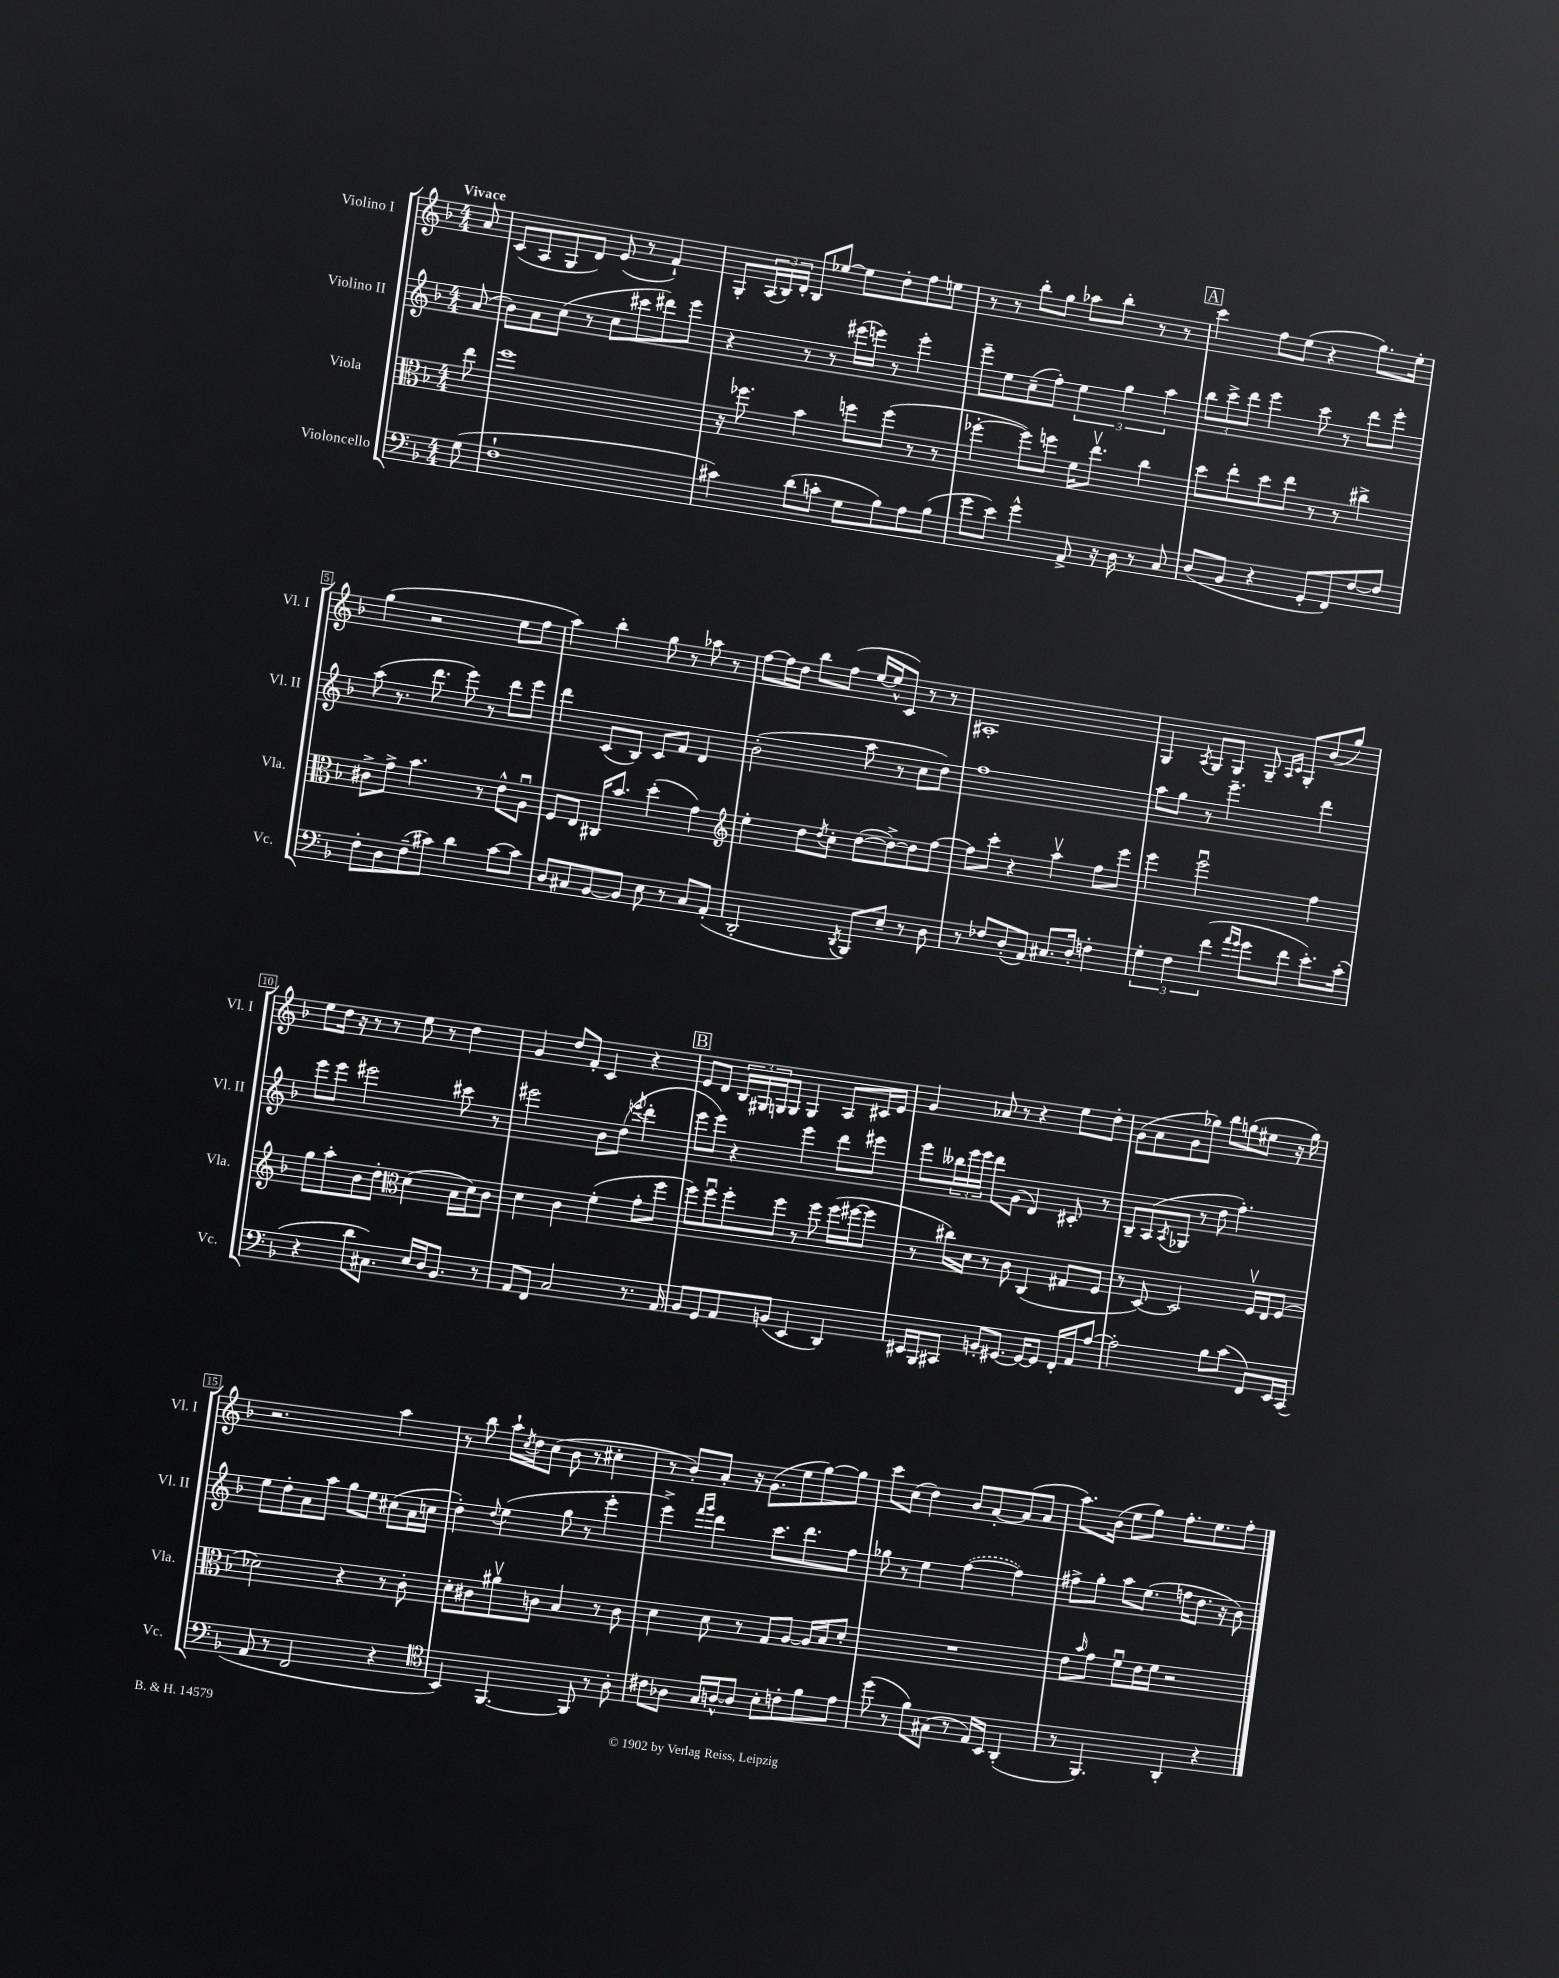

**kern	**kern	**kern	**kern
*part4	*part3	*part2	*part1
*staff4	*staff3	*staff2	*staff1
*I"Violoncello	*I"Viola	*I"Violino II	*I"Violino I
*I'Vc.	*I'Vla.	*I'Vl. II	*I'Vl. I
*clefF4	*clefC3	*clefG2	*clefG2
*k[b-]	*k[b-]	*k[b-]	*k[b-]
*M4/4	*M4/4	*M4/4	*M4/4
=	=	=	=
!	!	!	!LO:TX:a:B:t=Vivace
(8G\	8ee\	(8a/	8a/
=1	=1	=1	=1
1F`	1ff	8b-\L)	(8c/L
.	.	8a\	8A/
.	.	(8cc\J	8G/
.	.	8r	8d/J)
.	.	8cc\L	(8e/
.	.	8ccc#X\	8r
.	.	8ddd#X\)	4f`/)
.	.	8eee\J	.
=2	=2	=2	=2
4c#X\)	16r	4r	8G'/L
.	8.ff-X\	.	.
.	.	.	(24A/L
.	.	.	24B-/)
.	.	.	24d'/JJ
(8d\L	4b-\	8r	8B-/L
8cn'\J	.	8r	[8ee-X/J
8G\L	8ffn\L	(16eee#X\LL	8ee-\L]
.	.	16eeen\JJ)	.
8B-\)	(8ff\J	8r	8dd'\
8A\	8r	4eee'\	8ff\
(8B-\J	8r	.	8een\J
=3	=3	=3	=3
8g\L	[4ff-X'\	8eee~\L	8r
8e\J)	.	8ee\	8r
4g^^\	8ff-\L])	(8cc~\	8bb-'\L
.	8ffn\J	8ff'\J)	8gg\J
8AA^/	16f\KL	6ee\	8aa-X\L
.	8.eev\J	.	.
16r	.	.	8bb-'\J
.	.	6gg\	.
16D\	.	.	.
8r	4cc\	.	8r
.	.	6aa\	.
8C/	.	.	8r
!!LO:REH:place=s1:t=A
=4	=4	=4	=4
(8D/L	8dd\L	12bb-\L	4ccc\
.	.	12ccc^\	.
8BB-/J	8ee'\	.	.
.	.	12ddd\J	.
4r	8dd\	4eee\	8ff\L
.	8ee\J	.	(8ee\J
8GG'/L	8r	8ccc\	4r
8FF/)	8r	8r	.
[8F/	4cc#X^\	8ddd\L	8.gg\L)
8F/J]	.	8eee'\J	.
.	.	.	16ee'\Jk
!!LO:LB:g=z
=5	=5	=5	=5
8F'\L	8c#X^\L	(8aa\	(4gg\
8D\	8g^\J	8.r	.
(8F~\	4.b-\	.	2r
.	.	8.ddd\	.
8c#X\J)	.	.	.
4d\	.	8eee\)	.
.	8r	8r	.
[8c#\L	8e^^\L	8ddd\L	8ee\L
8c#\J]	8Au\J	8eee\J	8ff\J
=6	=6	=6	=6
8D/L	8F/L	4ddd\	4aa\)
8C#X/	8E/J	.	.
[8BB-/	16C#X/KL	(8c/L	4bb-'\
.	8.b-/J	.	.
8BB-/J]	.	8B-/J)	.
8E\	(4dd'\	8c/L	8gg\
8r	.	8f/J	8r
8C#/L	4g\)	4d/	8aa-X\
(8AA'/J	.	.	8r
=7	=7	=7	=7
*	*clefG2	*	*
2DD'/	4ee'\	(2b-'\	[8ff\L
.	.	.	16ff\L]
.	.	.	16dd\JJ
.	8dd\L	.	8bb-\L
.	8qdd/	.	.
.	8cc'\J	.	(8ff\J
8qDD/	.	.	.
8BBB-/L)	([8dd\L	8aa\	[16ee/LL
.	.	.	16ee^^/J]
8E~/J	8dd^\_)	8r	8c/J)
8r	8dd\]	8cc\L	8r
8D\	[8ff\J	8dd\J)	8r
=8	=8	=8	=8
8r	8ff\L]	1ff	1A#X'
8F-X/L	8ccc'\J	.	.
(8D'/	4r	.	.
8AA/J)	.	.	.
8.C#X/L	4aav\	.	.
16D'/Jk	.	.	.
4Fn'\	8ff\L	.	.
.	8eee\J	.	.
=9	=9	=9	=9
6G'\	4eee\	8aa\L	4G/
.	.	8gg\J	.
6F\	.	.	.
.	.	.	8qA/
.	2eeeu\	8r	8G/L
(6f\	.	.	.
.	.	4.eee~\	8G/J
16qqa/LL	.	.	.
16qqg/JJ	.	.	.
8g\L	.	.	8G~/
.	.	.	16qqA/LL
.	.	.	16qqc/JJ
8f\J	.	.	8G'/L
8.e'\L)	4ff\	4ddd\	(8b-/
.	.	.	8gg/J)
(16c'\Jk	.	.	.
!!LO:LB:g=z
=10	=10	=10	=10
4r	8gg\L	8eee\L	8ee\L
.	8aa'\	8eee\J	16dd\Jk
.	.	.	16r
8d\L	8b-\	2eee#X\	8r
8.C#X\J)	8dd'\J	.	8r
*	*clefC3	*	*
.	(4d\	.	8ee\
16E/LL	.	.	.
16D/J	.	.	8r
8.BB-/J	.	.	.
.	16B-\LL	8ccc#X\	4dd\
.	16d\J)	.	.
8r	8c\J	8r	.
=11	=11	=11	=11
8AA/L	4d\	2eee#X\	4g/
8FF/J	.	.	.
2C/	4c\	.	8dd/L
.	.	.	8f'/J
.	(4f'\	8b-\L	4c/
.	.	(8dd\J	.
.	.	8qeeen/	.
8.r	8g'\L	4ddd'\	4r
.	8ff\J	.	.
16AA/	.	.	.
!!LO:REH:place=s1:t=B
=12	=12	=12	=12
8BB-/L	8ff\L)	8eee\L	8e/L
8GG/	8ffu\	8eee\J)	8d/J
8AA/	8ff'\	4r	24B-/LL
.	.	.	24G#X/
.	.	.	24Gn/J
(8BBn/J	8ff\J	.	8G/J
4EE/	8r	4eee\	4G/
.	8ff\	.	.
4DD/)	(16ff\LL	8ddd\L	8A/L
.	[16ff#X\J	.	.
.	8ff#\J]	8eee#X\J	16c#X/L
.	.	.	16e/JJ
=13	=13	=13	=13
16EE#X/LL	8r	8eee\L	4g/
16BBB-/J	.	.	.
8CC#X/J	16cc#X\LL)	24bb--X\L	.
.	.	24eee\	.
.	16d\JJ	.	.
.	.	24eee\JJ	.
8BBn'/L	8r	8ddd\L	8a-X/
[8.GG#X/J	8c\	(8g\J	8r
.	(4C/	4d/)	4r
16GG#/KL_	.	.	.
8GG#/J]	.	.	.
16FF'/LL	8G#X/L	8c#X'/	8ee\L
16AA/J	.	.	.
[8A/J	8F/J	8r	8dd'\J
=14	=14	=14	=14
2A'\]	8r	8B-~/L	(8g\L
.	[8D/)	(8A/	8a\
.	.	8qA/	.
.	2D/]	8G-X/J	8g\
.	.	8r	8gg-X\J)
8B-\L	.	8dd\	8bb-\L
(8c\J	.	4.ff'\)	(8ggn\
8FF/L)	16Fv/LL	.	8ee#X\J
.	16E/J	.	.
16EE/L	(8F/J	.	16r
(16CC/JJ	.	.	16gg\)
!!LO:LB:g=z
=15	=15	=15	=15
8AA/	2d-X\)	8ee\L	2.r
8r	.	8dd'\	.
2FF/	.	8a\	.
.	.	8aa\J	.
.	4r	8gg\L	.
.	.	8ee\J	.
4r	8r	(8cc#X\L	4aa\
.	8c'\	16a\L	.
.	.	16ccn\JJ	.
=16	=16	=16	=16
*clefC4	*	*	*
4BB-/)	8d'\L	4dd'\)	8r
.	8c#X\	.	8bb-\
.	.	8qqdd/	.
[4.FF/	8a#Xv\	(4ee\	16aa`\LL
.	.	.	8qcc/
.	.	.	16dd\J
.	8cn\J	.	(8cc\J
.	4B-/	8gg\	8b-\
8FF/]	.	8r	8r
8r	8r	4eee'\	4cc#X'\
8A'\	8c\	.	.
=17	=17	=17	=17
8c#X\L	4d\	4eee^\)	8r
8A-X\J	.	.	8b-'/L)
.	.	16qqfff/LL	.
.	.	16qqggg/JJ	.
16G/LL	8d\	4ddd\	8a'/J
[16An^^/J	.	.	.
8A/J]	8r	.	16r
.	.	.	(8.g\L
8B-'\L	8G/L	8.ccc\L	.
8cn'\	[8A/J	.	8ee\
.	.	8.ddd\	.
8f\	16A/LL]	.	[8gg\)
.	16B-/J	.	.
8e\J	8d'/J	8ff\J	8gg\J]
=18	=18	=18	=18
(8dd\	1r	8gg-X\	8ccc\L
8r	.	8r	(8cc\J
8f\L)	.	4ee\	4dd\)
(8G#X\J	.	.	.
8r	.	([4ff\	8b-/L
16E/LL)	.	.	[8a'/
16BB-/JJ	.	.	.
(4AA'/	.	4ff\])	(8a/]
.	.	.	8a/J
=19	=19	=19	=19
8r	8e\L	8ff#X^\L	8.aa\L)
.	16qqb-/	.	.
4.FF/)	8g\J	8gg'\J	.
.	.	.	(16b-\Jk
.	8fu\L	8aa\L	8ee\L
.	16e\L	(8.ee\J	8gg\J)
.	16f\JJ	.	.
4AA'/	2r	.	8.ff'\L
.	.	16ffn\KL	.
.	.	8.dd\J	.
.	.	.	8.ee\
4r	.	.	.
.	.	16r	.
.	.	8b-\)	8ff'\J
==	==	==	==
*-	*-	*-	*-
